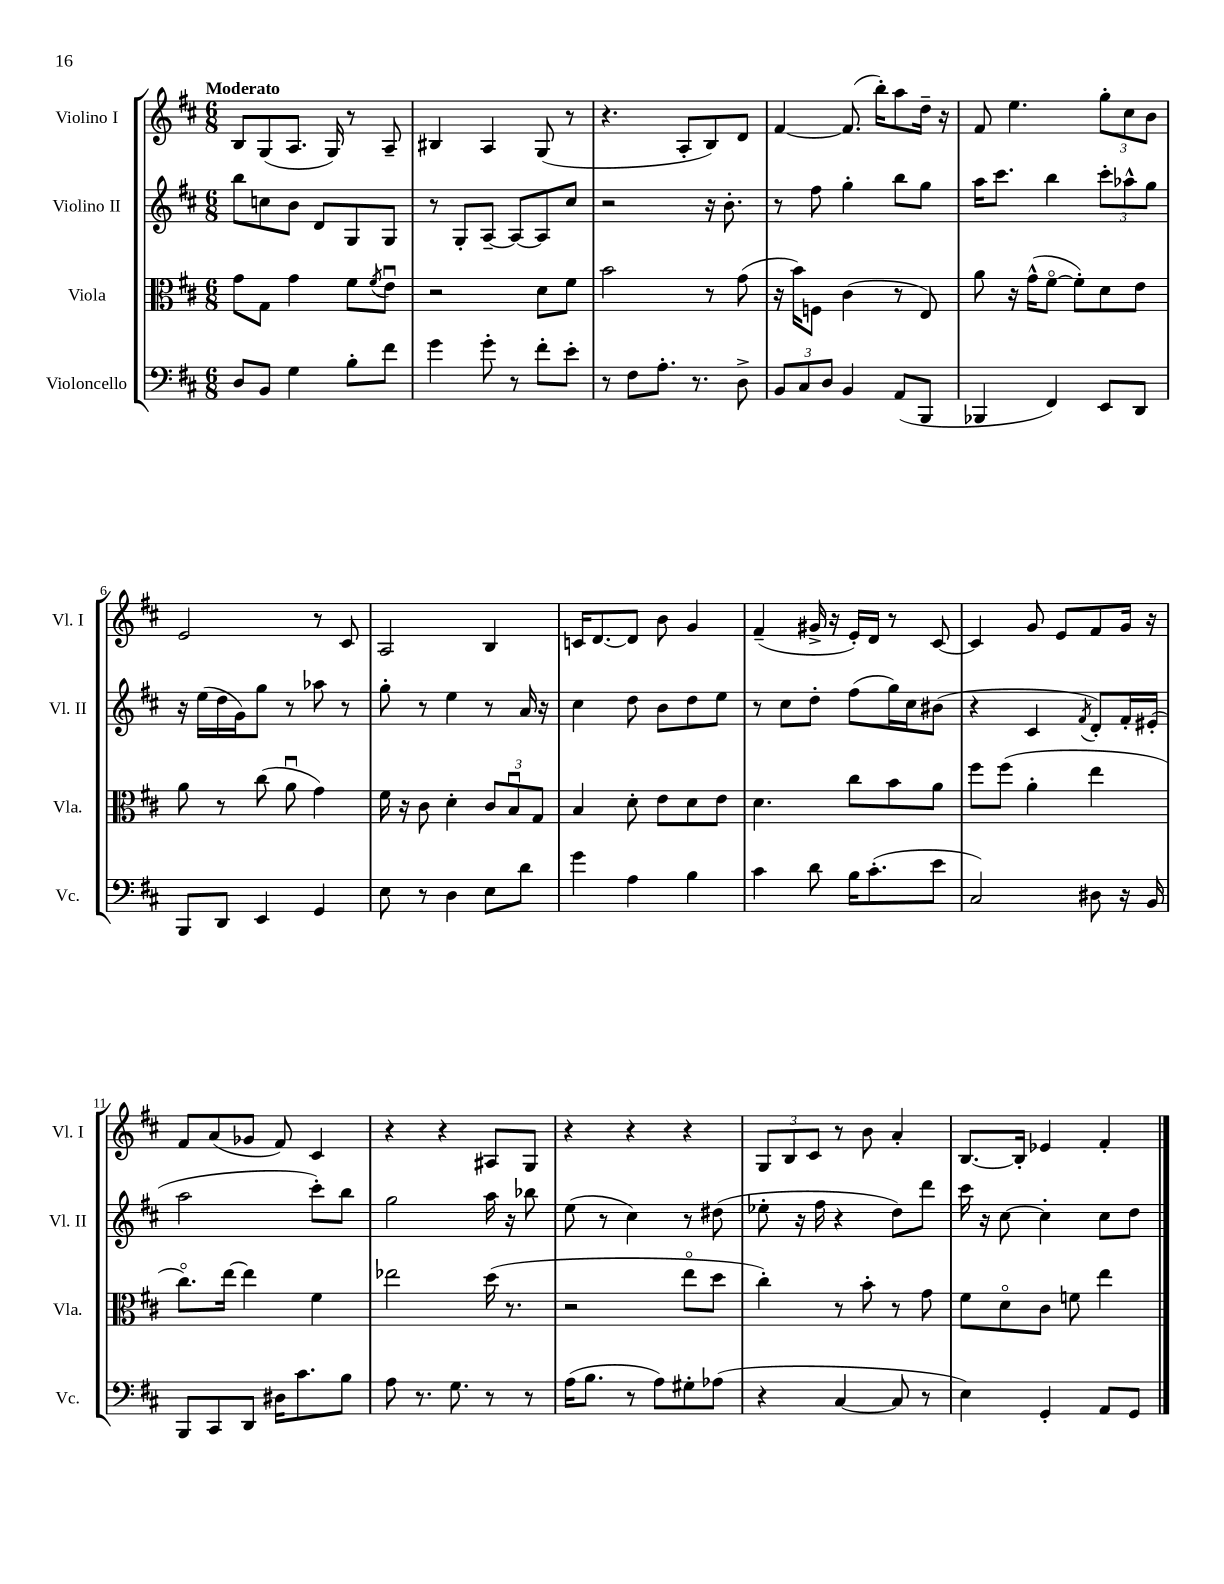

**kern	**kern	**kern	**kern
*staff4	*staff3	*staff2	*staff1
*clefF4	*clefC3	*clefG2	*clefG2
*k[f#c#]	*k[f#c#]	*k[f#c#]	*k[f#c#]
*M6/8	*M6/8	*M6/8	*M6/8
8D/L	8g\L	8bb\L	8B/L
8BB/J	8G\J	8cc\	(8G/
4G\	4g\	8b\J	8.A/J
.	.	8d/L	.
.	.	.	16G/)
8B'\L	8f#\L	8G/	8r
.	8qf#/	.	.
8f#\J	8eu\J	8G/J	8A~/
=	=	=	=
4g\	2r	8r	4B#/
.	.	8G'/L	.
8g'\	.	[8A~/J	4A/
8r	.	8A/_L	.
8f#'\L	8d\L	8A/]	(8G/
8e'\J	8f#\J	8cc#/J	8r
=	=	=	=
8r	2b\	2r	4.r
8F#\L	.	.	.
8.A'\J	.	.	.
.	.	.	8A'/L
8.r	.	.	.
.	8r	16r	8B/)
.	.	8.b'\	.
8D^\	(8g\	.	8d/J
=	=	=	=
12BB/L	16r	8r	[4f#/
.	16b\LK)	.	.
12C#/	.	.	.
.	8F\J	8ff#\	.
12D/J	.	.	.
4BB/	(4c#\	4gg'\	(8.f#/]
.	.	.	16bb'\LK)
(8AA/L	8r	8bb\L	8aa\
8BBB/J	8E/)	8gg\J	16dd~\Jk
.	.	.	16r
=	=	=	=
4BBB-/	8a\	16aa\LK	8f#/
.	.	8.ccc#\J	.
.	16r	.	4.ee\
.	(16g^^\LK	.	.
4FF#/)	[8f#o\J	4bb\	.
.	8f#'\]L)	.	.
8EE/L	8d\	12ccc#'\L	12gg'\L
.	.	12aa-^^\	12cc#\
8DD/J	8e\J	.	.
.	.	12gg\J	12b\J
=	=	=	=
8BBB/L	8a\	16r	2e/
.	.	(16ee\LL	.
8DD/J	8r	16dd\	.
.	.	16g\J)	.
4EE/	(8cc#\	8gg\J	.
.	8au\	8r	.
4GG/	4g\)	8aa-\	8r
.	.	8r	8c#/
=	=	=	=
8E\	16f#\	8gg'\	2A/
.	16r	.	.
8r	8c#\	8r	.
4D\	4d'\	4ee\	.
8E\L	12c#/L	8r	4B/
.	12Bu/	.	.
8d\J	.	16a/	.
.	12G/J	.	.
.	.	16r	.
=	=	=	=
4g\	4B/	4cc#\	16c/LK
.	.	.	[8.d/
4A\	8d'\	8dd\	8d/]J
.	8e\L	8b\L	8b\
4B\	8d\	8dd\	4g/
.	8e\J	8ee\J	.
=	=	=	=
4c#\	4.d\	8r	(4f#~/
.	.	8cc#\L	.
8d\	.	8dd'\J	16g#^/
.	.	.	16r
16B\LK	8cc#\L	(8ff#\L	16e'/LL)
(8.c#'\	.	.	16d/JJ
.	8b\	16gg\L)	8r
.	.	16cc#\J	.
8e\J	8a\J	(8b#\J	[8c#/
=	=	=	=
2C#/)	8ff#\L	4r	4c#/]
.	(8ff#\J	.	.
.	4a'\	4c#/	8g/
.	.	.	8e/L
.	.	8qf#/	.
8D#\	4ee\	8d'/L)	8f#/
16r	.	16f#'/L	16g/Jk
16BB/	.	(16e#'/JJ	16r
=	=	=	=
8BBB/L	8.cc#o\L)	2aa\	8f#/L
8CC#/	.	.	(8a/
.	[16ee\Jk	.	.
8DD/J	4ee\]	.	8g-/J
16D#\LK	.	.	8f#/)
8.c#\	.	.	.
.	4f#\	8ccc#'\L)	4c#/
8B\J	.	8bb\J	.
=	=	=	=
8A\	2ee-\	2gg\	4r
8.r	.	.	.
.	.	.	4r
8.G\	.	.	.
8r	(16dd\	16aa\	8A#/L
.	8.r	16r	.
8r	.	8bb-\	8G/J
=	=	=	=
(16A\LK	2r	(8ee\	4r
8.B\J	.	.	.
.	.	8r	.
8r	.	4cc#\)	4r
8A\L)	.	.	.
8G#'\	8eeo\L	8r	4r
(8A-\J	8dd\J	(8dd#\	.
=	=	=	=
4r	4cc#'\)	8ee-'\	12G/L
.	.	.	12B/
.	.	16r	.
.	.	.	12c#/J
.	.	16ff#\	.
[4C#/	8r	4r	8r
.	8b'\	.	8b\
8C#/]	8r	8dd\L)	4a'/
8r	8g\	8ddd\J	.
=	=	=	=
4E\)	8f#\L	16ccc#\	[8.B/L
.	.	16r	.
.	8do\	[8cc#\	.
.	.	.	16B'/]Jk
4GG'/	8c#\J	4cc#'\]	4e-/
.	8f\	.	.
8AA/L	4ee\	8cc#\L	4f#'/
8GG/J	.	8dd\J	.
==	==	==	==
*-	*-	*-	*-
